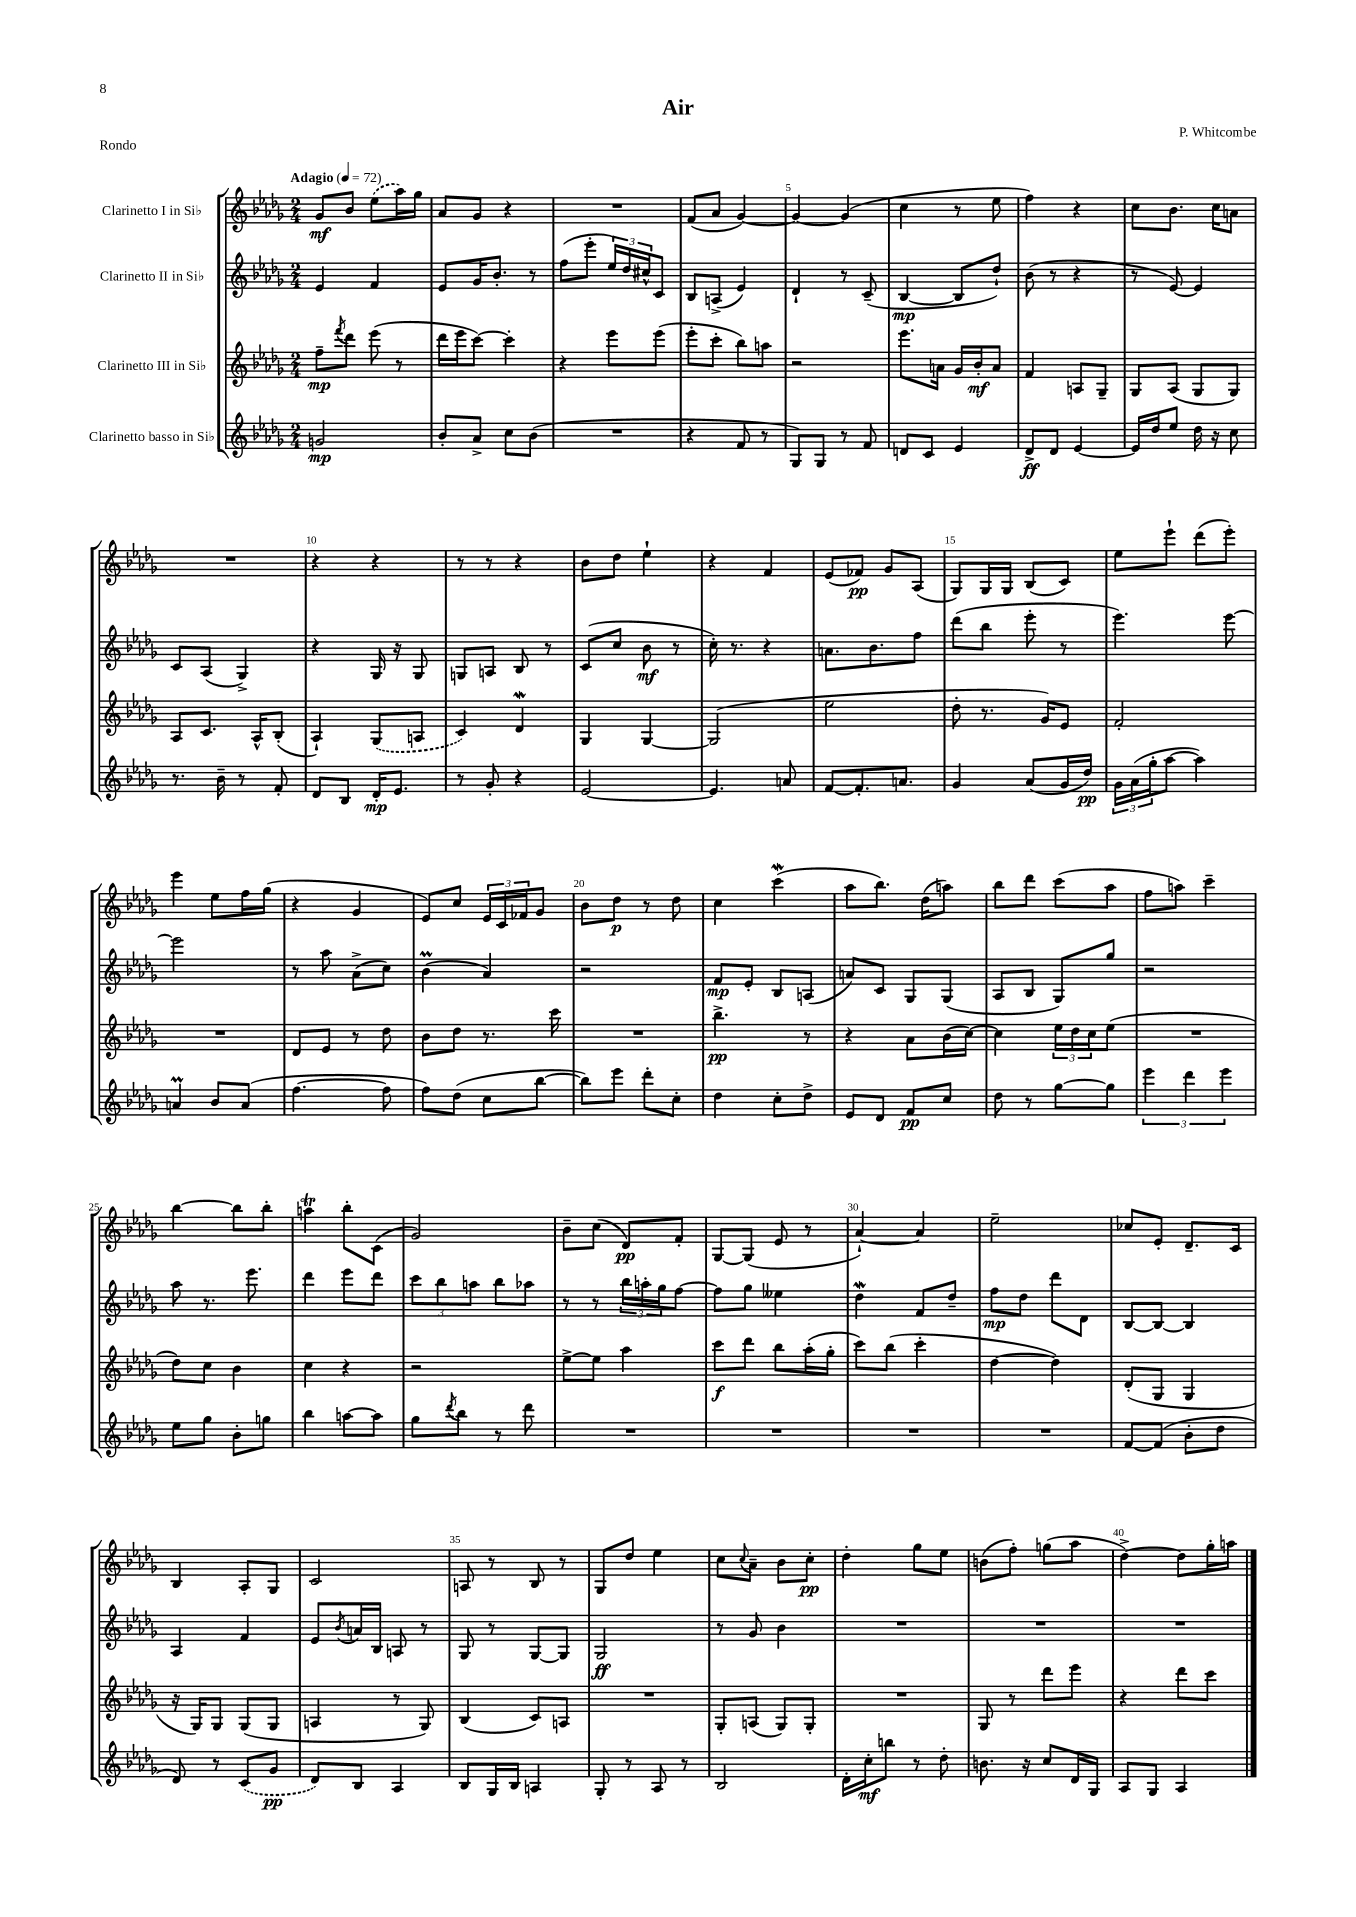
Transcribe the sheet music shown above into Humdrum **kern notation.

**kern	**kern	**kern	**kern
*staff4	*staff3	*staff2	*staff1
*clefG2	*clefG2	*clefG2	*clefG2
*k[b-e-a-d-g-]	*k[b-e-a-d-g-]	*k[b-e-a-d-g-]	*k[b-e-a-d-g-]
*M2/4	*M2/4	*M2/4	*M2/4
*MM72	*MM72	*MM72	*MM72
2g/	8ff~\L	4e-/	8g-/L
.	8qfff/	.	.
.	8ddd-\J	.	8b-/J
.	(8eee-\	4f/	(8ee-\L
.	8r	.	16aa-\L)
.	.	.	16gg-\JJ
=	=	=	=
8b-'/L	16ddd-\LL	8e-/L	8a-/L
.	16eee-\J	.	.
8a-^/J	[8ccc\J)	16g-/K	8g-/J
.	.	8.b-'/J	.
8cc\L	4ccc'\]	.	4r
(8b-\J	.	8r	.
=	=	=	=
2r	4r	(8ff\L	2r
.	.	8eee-'\J	.
.	8eee-\L	24ee-/LL)	.
.	.	24dd-/	.
.	.	24cc#^^/J	.
.	(8eee-\J	8c/J	.
=	=	=	=
4r	8eee-'\L	8B-/L	(8f/L
.	8ccc'\J	(8A^/J	8a-/J
8f/	8bb-\L)	4e-/)	[4g-/)
8r	8aa\J	.	.
=	=	=	=
8G-/L)	2r	4d-`/	4g-/_
8G-/J	.	.	.
8r	.	8r	(4g-/]
8f/	.	(8c~/	.
=	=	=	=
8d/L	8.eee-\L	[4B-/	4cc\
8c/J	.	.	.
.	16a\Jk	.	.
4e-/	16g-/LL	8B-/]L	8r
.	16b-'/J	.	.
.	8a/J	8dd-`/J)	8ee-\
=	=	=	=
8d-^/L	4f/	(8b-\	4ff\)
8d-/J	.	8r	.
[4e-/	8A/L	4r	4r
.	8G-~/J	.	.
=	=	=	=
16e-/]LL	8G-/L	8r	8cc\L
16dd-/J	.	.	.
8ee-/J	(8A-/J	[8e-/)	8.b-\J
16dd-\	8G-/L	4e-/]	.
16r	.	.	16cc\LK
8cc\	8G-/J)	.	8a\J
=	=	=	=
8.r	8A-/L	8c/L	2r
.	8.c/J	(8A-/J	.
16b-~\	.	.	.
8r	.	4G-^/)	.
.	16A-^^/LK	.	.
8f'/	(8B-'/J	.	.
=	=	=	=
8d-/L	4A-`/)	4r	4r
8B-/J	.	.	.
16d-'/LK	(8G-/L	16G-/	4r
8.e-/J	.	16r	.
.	8A/J	8G-/	.
=	=	=	=
8r	4c/)	8G/L	8r
8g-'/	.	8A/J	8r
4r	4d-/	8B-/	4r
.	.	8r	.
=	=	=	=
[2e-/	4G-/	(8c/L	8b-\L
.	.	8cc/J	8dd-\J
.	[4G-/	8b-\	4ee-`\
.	.	8r	.
=	=	=	=
4.e-/]	(2G-/]	16cc'\)	4r
.	.	8.r	.
.	.	4r	4f/
8a/	.	.	.
=	=	=	=
[8f/L	2ee-\	8.a\L	(8e-/L
8.f'/]	.	.	8f-/J)
.	.	8.b-\	.
.	.	.	8g-/L
8.a/J	.	.	.
.	.	8ff\J	(8A-/J
=	=	=	=
4g-/	8dd-'\	(8ddd-\L	8G-/L)
.	8.r	8bb-\J	16G-/L
.	.	.	16G-/JJ
(8a-/L	.	8eee-'\	(8B-/L
.	16g-/LK)	.	.
16g-/L	8e-/J	8r	8c/J)
16dd-/JJ)	.	.	.
=	=	=	=
24g-\LL	2f'/	4.eee-\)	8ee-\L
(24a-\	.	.	.
24gg-'\J	.	.	.
[8aa-\J	.	.	8eee-`\J
4aa-\])	.	.	(8ddd-\L
.	.	[8eee-\	8eee-'\J)
=	=	=	=
4a/	2r	2eee-\]	4eee-\
8b-/L	.	.	8ee-\L
(8a/J	.	.	16ff\L
.	.	.	(16gg-\JJ
=	=	=	=
[4.ff\	8d-/L	8r	4r
.	8e-/J	8aa-\	.
.	8r	(8a-^\L	4g-/
8ff\]	8dd-\	8cc\J)	.
=	=	=	=
8ff\L)	8b-\L	(4b-\	8e-/L)
(8dd-\J	8dd-\J	.	8cc/J
8cc\L	8.r	4a-/)	24e-/LL
.	.	.	24c/
.	.	.	24f-/J
[8bb-\J	.	.	8g-/J
.	16ccc\	.	.
=	=	=	=
8bb-\]L)	2r	2r	8b-\L
8eee-\J	.	.	8dd-\J
8ddd-'\L	.	.	8r
8cc'\J	.	.	8dd-\
=	=	=	=
4dd-\	4.bb-^\	8f/L	4cc\
.	.	8e-'/J	.
8cc'\L	.	8B-/L	(4ccc\
8dd-^\J	8r	(8A/J	.
=	=	=	=
8e-/L	4r	8a/L)	8aa-\L
8d-/J	.	8c/J	8.bb-\J)
8f/L	8a-\L	8G-/L	.
.	.	.	(16dd-\LK
8cc/J	(16b-\L	(8G-/J	8aa\J)
.	[16cc\JJ)	.	.
=	=	=	=
8dd-\	4cc\]	8A-/L	8bb-\L
8r	.	8B-/J	8ddd-\J
[8gg-\L	24ee-\LL	8G-/L)	(8ccc\L
.	24dd-\	.	.
.	24cc\J	.	.
8gg-\]J	(8ee-\J	8gg-/J	8aa-\J
=	=	=	=
6eee-\	2r	2r	8ff\L
.	.	.	8aa\J)
6ddd-\	.	.	.
.	.	.	4ccc~\
6eee-\	.	.	.
=	=	=	=
8ee-\L	8dd-\L)	8aa-\	[4bb-\
8gg-\J	8cc\J	8.r	.
8b-'\L	4b-\	.	8bb-\]L
.	.	8.eee-\	.
8gg\J	.	.	8bb-'\J
=	=	=	=
4bb-\	4cc\	4ddd-\	4aa\
[8aa\L	4r	8eee-\L	8bb-'\L
8aa\]J	.	8ddd-\J	(8c\J
=	=	=	=
8gg-\L	2r	12ccc\L	2g-/)
.	.	12bb-\	.
8qddd-/	.	.	.
8bb-\J	.	.	.
.	.	12aa\J	.
8r	.	8bb-\L	.
8ddd-\	.	8aa-\J	.
=	=	=	=
2r	[8ee-^\L	8r	8b-~\L
.	8ee-\]J	8r	(8cc\J
.	4aa-\	24bb-\LL	8d-/L)
.	.	24aa'\	.
.	.	24gg-\J	.
.	.	[8ff\J	8f'/J
=	=	=	=
2r	8ccc\L	8ff\]L	[8G-/L
.	8ddd-\J	8gg-\J	(8G-/]J
.	8bb-\L	4ee--\	8e-/
.	(16aa-'\L	.	8r
.	16gg-'\JJ	.	.
=	=	=	=
2r	8ccc\L)	4dd-\	[4a-`/)
.	(8bb-\J	.	.
.	4ccc'\	8f/L	4a-/]
.	.	8dd-~/J	.
=	=	=	=
2r	[4dd-\	8ff\L	2ee-~\
.	.	8dd-\J	.
.	4dd-\])	8ddd-\L	.
.	.	8d-\J	.
=	=	=	=
[8f/L	(8d-'/L	[8B-/L	8cc-/L
(8f/]J	8G-/J	8B-/_J	8e-'/J
8b-'\L	4G-/	4B-/]	8.d-~/L
8dd-\J	.	.	.
.	.	.	16c/Jk
=	=	=	=
8d-/)	16r	4A-/	4B-/
.	16G-/LK)	.	.
8r	8G-/J	.	.
(8c/L	(8G-/L	4f/	8A-'/L
8g-/J	8G-/J	.	8G-/J
=	=	=	=
8d-/L)	4A/	8e-/L	2c/
.	.	8qb-/	.
8B-/J	.	16a/L	.
.	.	16B-/JJ	.
4A-/	8r	8A/	.
.	8G-/)	8r	.
=	=	=	=
8B-/L	(4B-/	8G-/	8A/
16G-/L	.	8r	8r
16B-/JJ	.	.	.
4A/	8c/L)	[8G-/L	8B-/
.	8A/J	8G-/]J	8r
=	=	=	=
8G-'/	2r	2G-/	8G-/L
8r	.	.	8dd-/J
8A-/	.	.	4ee-\
8r	.	.	.
=	=	=	=
2B-/	8G-'/L	8r	8cc\L
.	.	.	8qqcc/
.	(8A/J	8g-/	8a-~\J
.	8G-/L)	4b-\	8b-\L
.	8G-'/J	.	8cc'\J
=	=	=	=
16d-'\LL	2r	2r	4dd-'\
16cc'\J	.	.	.
8bb\J	.	.	.
8r	.	.	8gg-\L
8dd-'\	.	.	8ee-\J
=	=	=	=
8.b\	8G-/	2r	(8b\L
.	8r	.	8ff'\J)
16r	.	.	.
8cc/L	8ddd-\L	.	(8gg\L
16d-/L	8eee-\J	.	8aa-\J
16G-/JJ	.	.	.
=	=	=	=
8A-/L	4r	2r	[4dd-^\)
8G-/J	.	.	.
4A-/	8ddd-\L	.	8dd-\]L
.	8ccc\J	.	16gg-'\L
.	.	.	16aa\JJ
==	==	==	==
*-	*-	*-	*-
